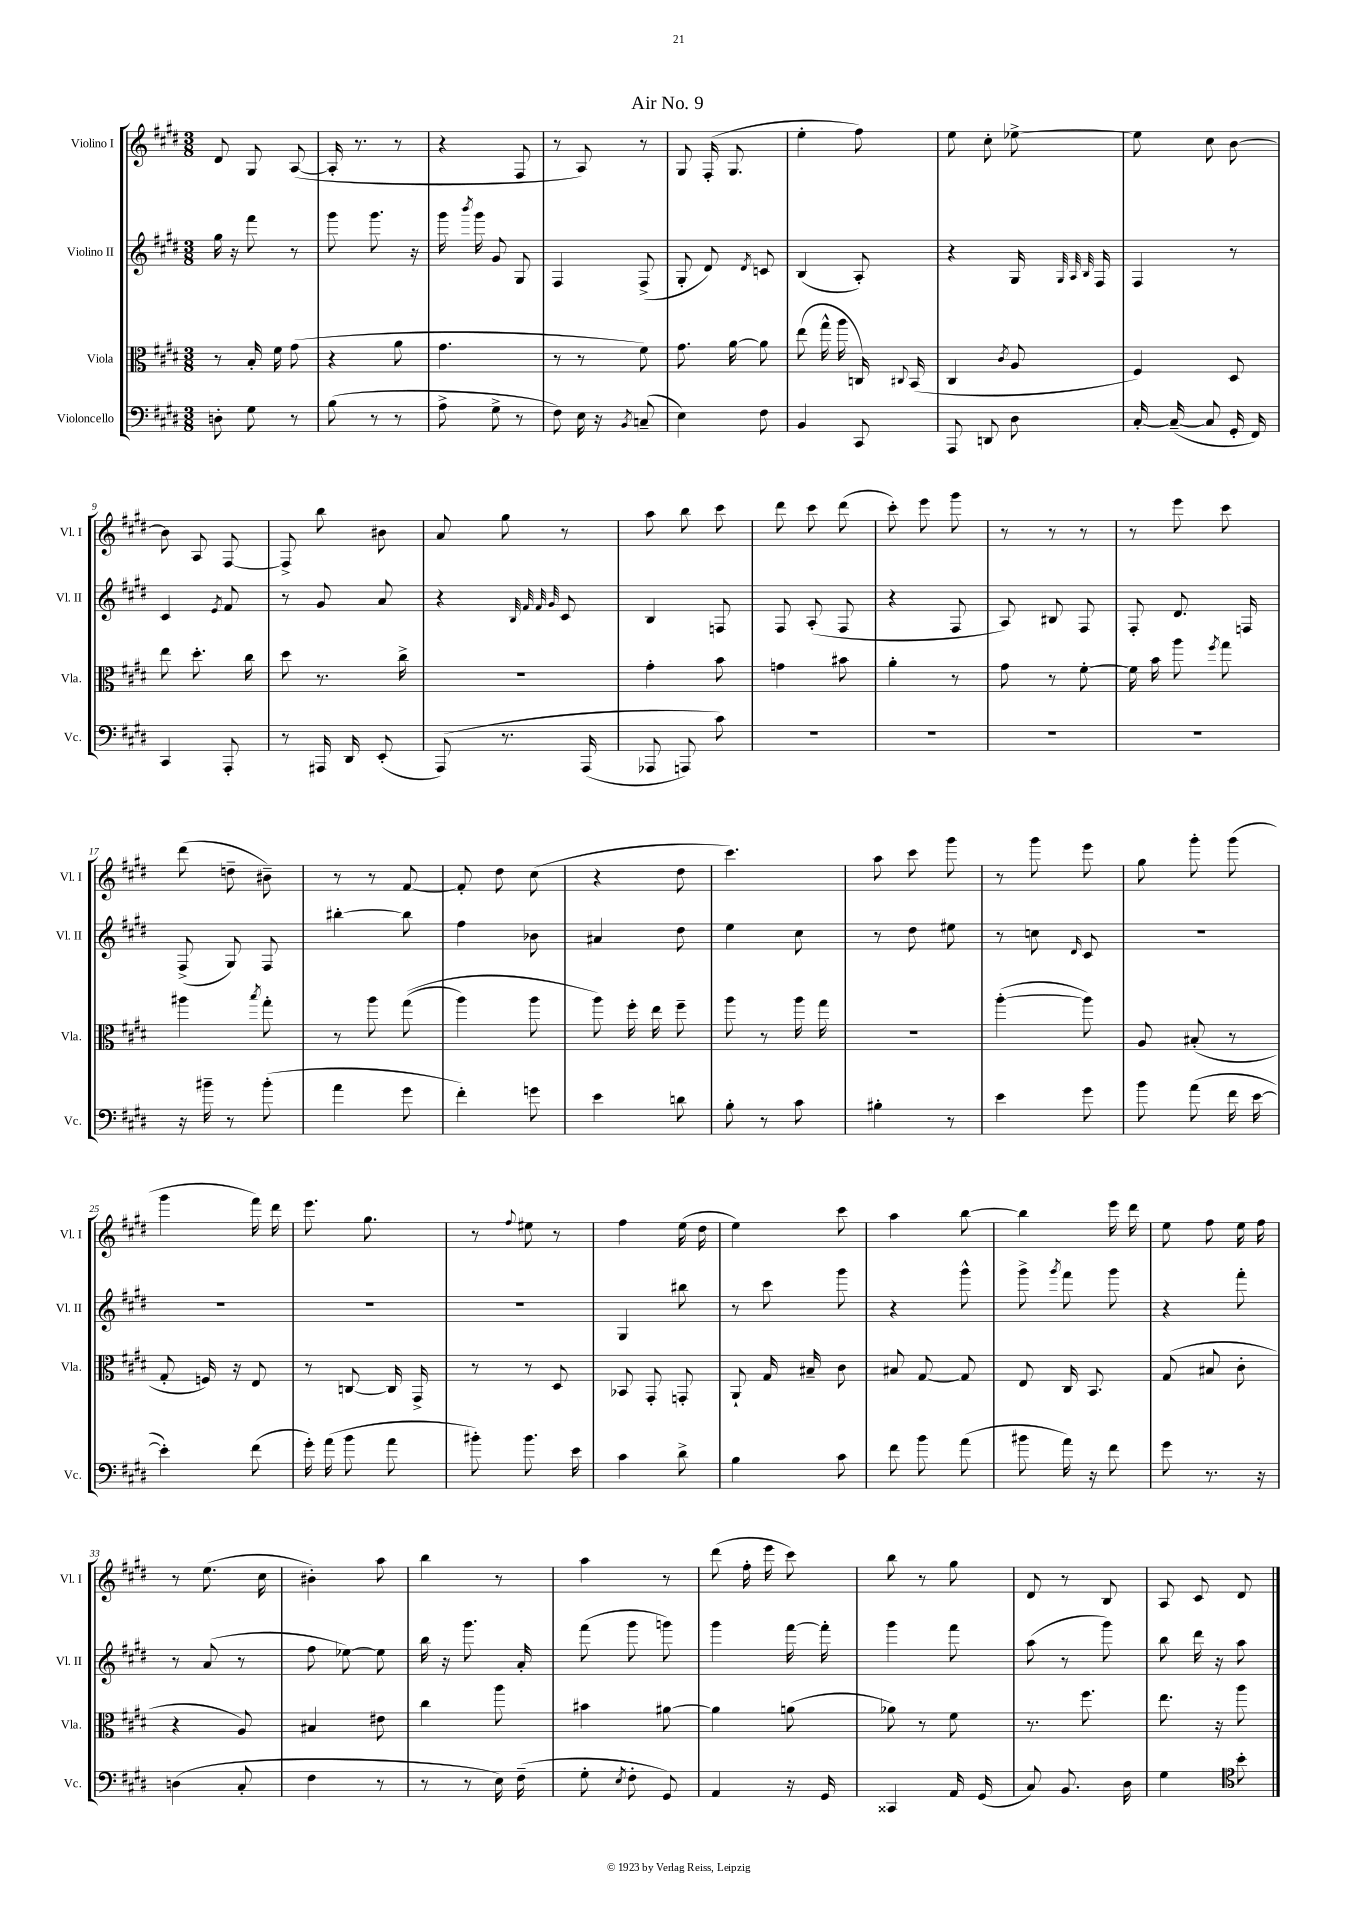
\header { title = "Air No. 9" }
<<
\new StaffGroup <<
\new Staff = "s0" \with { instrumentName = "Violino I" shortInstrumentName = "Vl. I" } {
    \clef treble \key e \major \numericTimeSignature \time 3/8
    \autoBeamOff dis'8 gis8 a8~( |
    a16-. r8. r8 |
    r4 fis8 |
    r8 a8) r8 |
    gis8 fis16-.( gis8. |
    e''4-. fis''8) |
    e''8 cis''8-. ees''8~-> |
    ees''8 cis''8 b'8~ |
    b'8 a8 fis8~ |
    fis8-> b''8 bis'8 |
    a'8 gis''8 r8 |
    a''8 b''8 cis'''8 |
    dis'''8 cis'''8 dis'''8( |
    cis'''8-.) e'''8 gis'''8 |
    r8 r8 r8 |
    r8 e'''8 cis'''8 |
    dis'''8( d''8-- bis'8--) |
    r8 r8 fis'8~ |
    fis'8-. dis''8 cis''8( |
    r4 dis''8 |
    cis'''4.) |
    a''8 cis'''8 gis'''8 |
    r8 gis'''8 e'''8 |
    gis''8 gis'''8-. gis'''8( |
    gis'''4 fis'''16) dis'''16 |
    e'''8. gis''8. |
    r8 \appoggiatura { fis''8 } eis''8 r8 |
    fis''4 e''16( dis''16 |
    e''4) cis'''8 |
    a''4 b''8~ |
    b''4 e'''16 dis'''16 |
    e''8 fis''8 e''16 fis''16 |
    r8 e''8.( cis''16 |
    bis'4-.) a''8 |
    b''4 r8 |
    a''4 r8 |
    dis'''8( fis''16-. e'''16 cis'''8) |
    b''8 r8 gis''8 |
    dis'8 r8 b8 |
    a8 cis'8 dis'8 \bar "|." |
}
\new Staff = "s1" \with { instrumentName = "Violino II" shortInstrumentName = "Vl. II" } {
    \clef treble \key e \major \numericTimeSignature \time 3/8
    \autoBeamOff gis''16 r16 fis'''8 r8 |
    gis'''8 gis'''8. r16 |
    gis'''16 \acciaccatura { b'''8 } gis'''16 gis'8 gis8 |
    fis4 fis8->( |
    gis8-. dis'8) \acciaccatura { dis'8 } c'8 |
    b4( a8-.) |
    r4 gis16 \grace { gis32 a32 b32 } fis16 |
    fis4 r8 |
    cis'4 \acciaccatura { e'8 } fis'8 |
    r8 gis'8 a'8 |
    r4 \grace { b32 fis'32 fis'32 gis'32 } cis'8 |
    b4 f8 |
    fis8 a8-.( fis8 |
    r4 fis8 |
    a8) bis8 fis8 |
    fis8-. dis'8. f16 |
    fis8->( gis8) fis8 |
    bis''4~-. bis''8 |
    fis''4 bes'8 |
    ais'4 dis''8 |
    e''4 cis''8 |
    r8 dis''8 eis''8 |
    r8 c''8 \grace { dis'16 } cis'8 |
    R4. |
    R4. |
    R4. |
    R4. |
    gis4 bis''8 |
    r8 cis'''8 gis'''8 |
    r4 gis'''8-^ |
    gis'''8-> \acciaccatura { gis'''8 } fis'''8 gis'''8 |
    r4 fis'''8-. |
    r8 a'8( r8 |
    fis''8 ees''8~) ees''8 |
    b''16 r16 gis'''8. a'16-. |
    fis'''8( gis'''8 g'''8) |
    gis'''4 fis'''16~ fis'''16-. |
    gis'''4 fis'''8 |
    a''8( r8 gis'''8) |
    b''8 dis'''16 r16 a''8 \bar "|." |
}
\new Staff = "s2" \with { instrumentName = "Viola" shortInstrumentName = "Vla." } {
    \clef alto \key e \major \numericTimeSignature \time 3/8
    \autoBeamOff r8 b16-. fis'16 gis'8( |
    r4 a'8 |
    gis'4. |
    r8 r8 fis'8) |
    gis'8. a'16~ a'8 |
    e''8( gis''16-^ a''16 c16) \appoggiatura { cis8 } b,16( |
    cis4 \acciaccatura { cis'8 } a8 |
    fis4) dis8 |
    e''8 dis''8.-. cis''16 |
    dis''8 r8. cis''16-> |
    R4. |
    gis'4-. b'8 |
    g'4 bis'8 |
    a'4-. r8 |
    gis'8 r8 fis'8~-. |
    fis'16 b'16 a''8 \acciaccatura { fis''8 } gis''8 |
    ais''4 \acciaccatura { b''8 } gis''8-. |
    r8 a''8 gis''8(\( |
    a''4) a''8 |
    a''8\) fis''16-. e''16 fis''8-- |
    a''8 r8 a''16 gis''16 |
    R4. |
    a''4~-.( a''8) |
    a8 bis8-.( r8 |
    gis8-. f16) r16 e8 |
    r8 c8~ c16 gis,16-> |
    r8 r8 dis8 |
    bes,8 gis,8-. g,8-. |
    a,8-! gis16 bis16-- cis'8 |
    bis8 gis8~ gis8 |
    e8 cis16 b,8. |
    gis8( bis8 cis'8-. |
    r4 a8) |
    bis4 eis'8 |
    cis''4 a''8 |
    bis'4 ais'8~ |
    ais'4 a'8( |
    aes'8) r8 fis'8 |
    r8. fis''8. |
    e''8. r16 a''8 \bar "|." |
}
\new Staff = "s3" \with { instrumentName = "Violoncello" shortInstrumentName = "Vc." } {
    \clef bass \key e \major \numericTimeSignature \time 3/8
    \autoBeamOff d8-. gis8 r8 |
    b8( r8 r8 |
    a8-> gis8-> r8 |
    fis8) e16 r16 \acciaccatura { b,8 } c8--( |
    e4) fis8 |
    b,4 cis,8 |
    a,,8 d,8 dis8 |
    cis16~-. cis16~--( cis8 gis,16-. fis,16) |
    cis,4 a,,8-. |
    r8 ais,,16 dis,16 e,8-.( |
    a,,8)\( r8. a,,16( |
    aes,,8 a,,8) cis'8\) |
    R4. |
    R4. |
    R4. |
    R4. |
    r16 bis'16-- r8 bis'8-.( |
    a'4 gis'8 |
    fis'4-.) g'8 |
    e'4 d'8 |
    b8-. r8 cis'8 |
    bis4-. r8 |
    e'4 gis'8 |
    b'8 a'8( fis'16 e'16~ |
    e'4-.) fis'8( |
    gis'16-.) a'16( b'8 a'8 |
    bis'8-.) bis'8. e'16 |
    cis'4 dis'8-> |
    b4 cis'8 |
    fis'8 b'8 a'8( |
    bis'8 a'16) r16 fis'8 |
    gis'8 r8. r16 |
    d4( cis8-. |
    fis4 r8 |
    r8 r8 e16) fis16--( |
    gis8-. \acciaccatura { e8 } fis8-. gis,8) |
    a,4 r16 gis,16 |
    cisis,4 a,16 gis,16( |
    cis8) b,8. dis16 |
    gis4 \clef tenor b'8-. \bar "|." |
}
>>
>>
